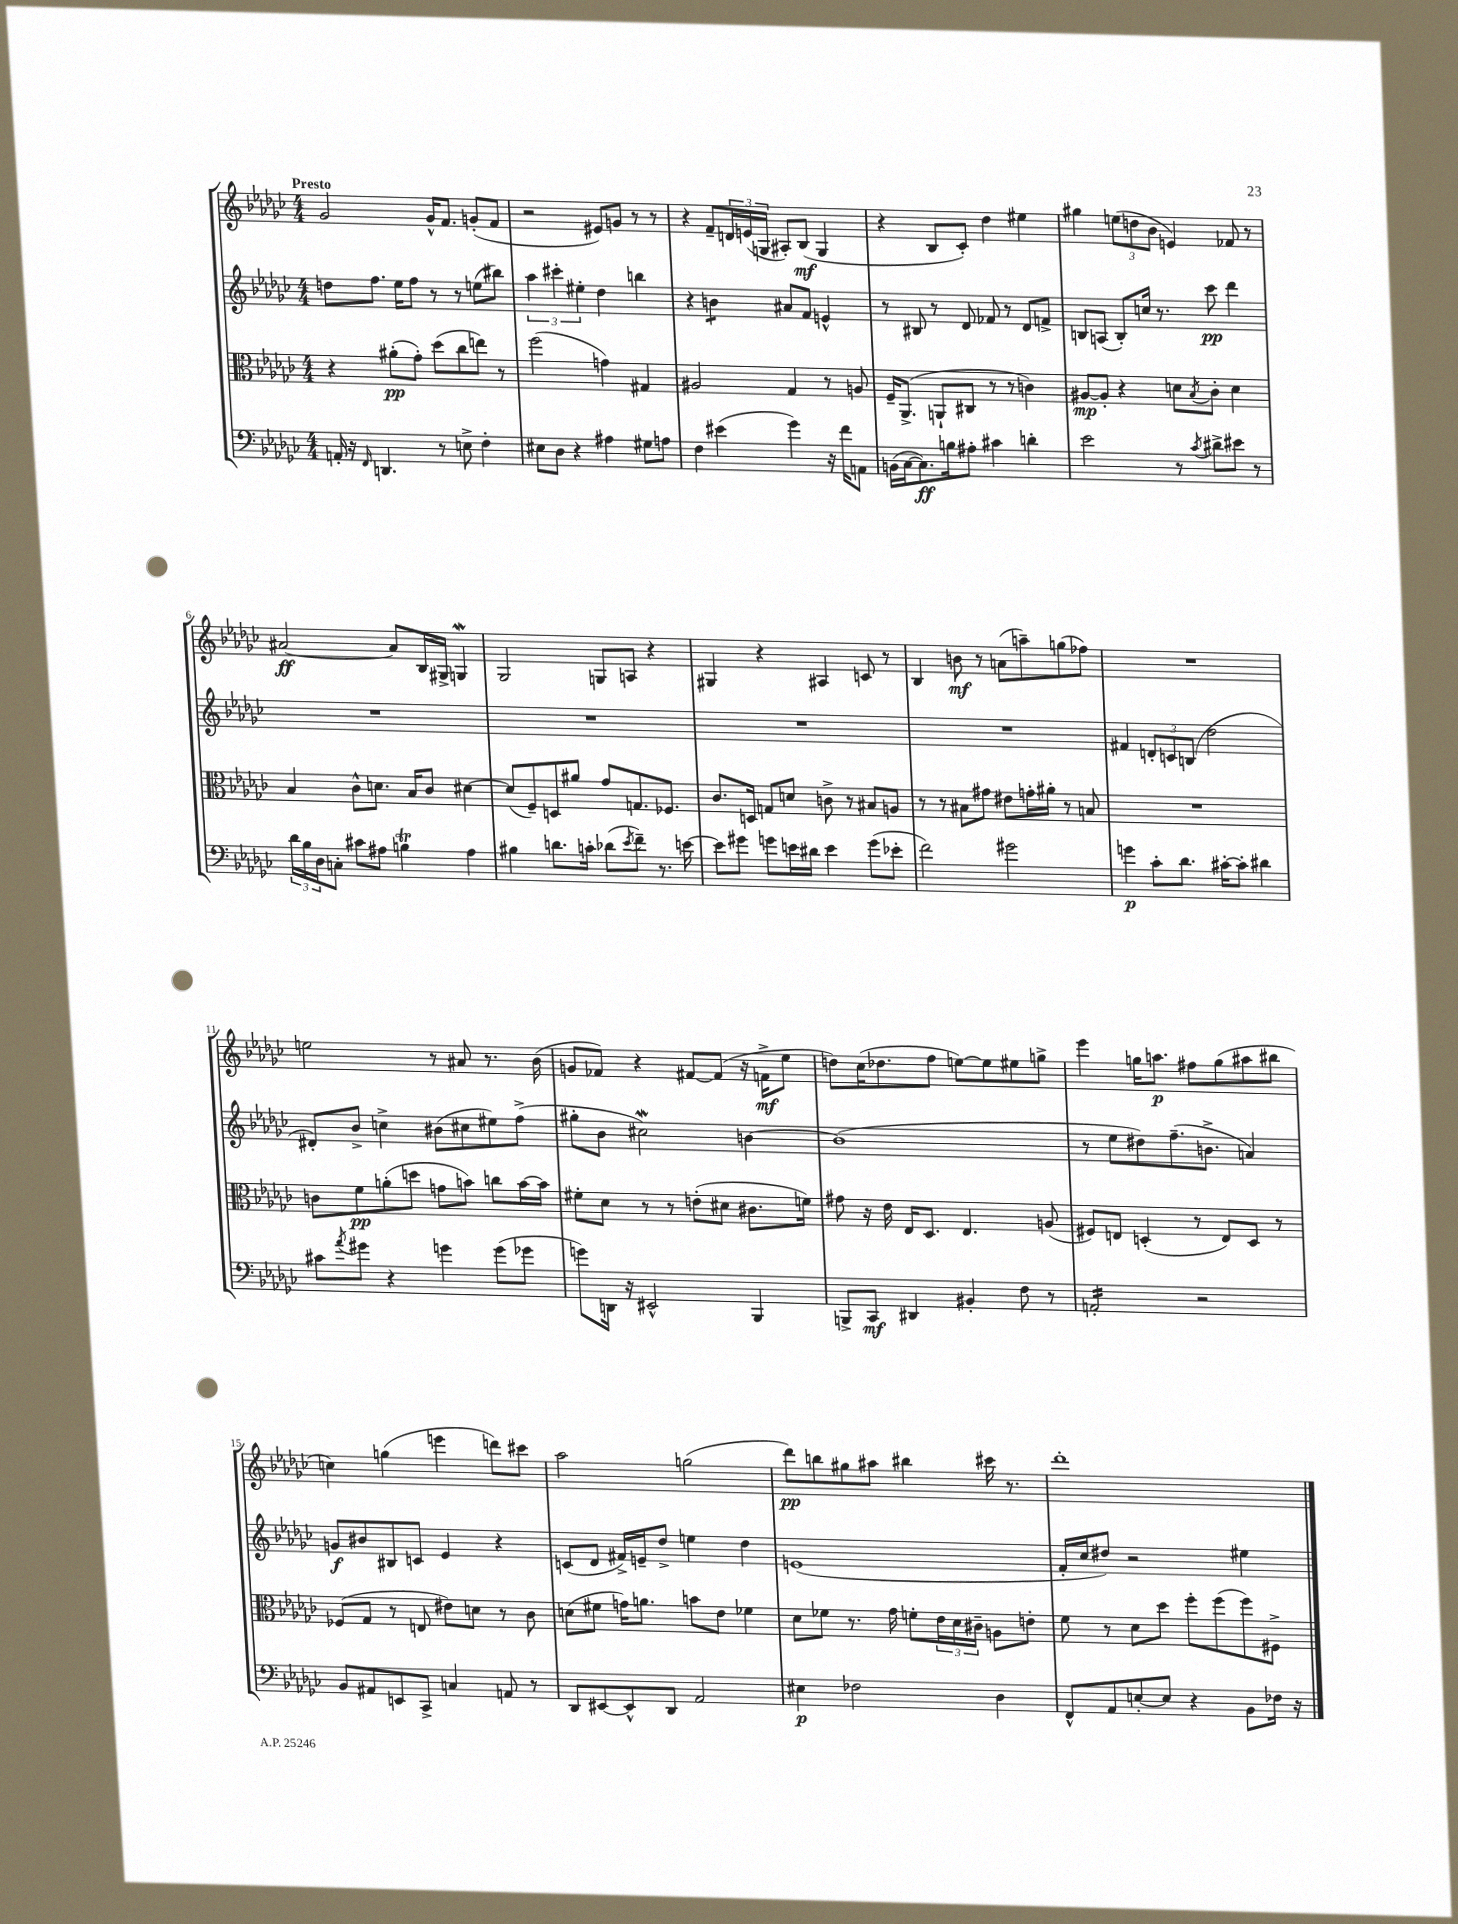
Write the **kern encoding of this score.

**kern	**kern	**kern	**kern
*staff4	*staff3	*staff2	*staff1
*clefF4	*clefC3	*clefG2	*clefG2
*k[b-e-a-d-g-c-]	*k[b-e-a-d-g-c-]	*k[b-e-a-d-g-c-]	*k[b-e-a-d-g-c-]
*M4/4	*M4/4	*M4/4	*M4/4
16AA'	4r	8dd	2g-
16r	.	.	.
16qqFF	.	.	.
4.DD	.	8.ff	.
.	(8a#'	.	.
.	.	16ee-	.
.	8g-')	8ff	.
8r	(8dd-	8r	16g-^^
.	.	.	8.f
8E^	8cc-	8r	.
4F'	8ee)	(8ee	(8g'
.	8r	8bb#)	8f
=	=	=	=
8E#	(2ff	6aa-	2r
8D-	.	.	.
.	.	6ccc#'	.
4r	.	.	.
.	.	6ee#'	.
4A#	4g)	4dd-	8e#)
.	.	.	8g
8G#	4G#	4bb	8r
8A	.	.	8r
=	=	=	=
4F	2A#	4r	4r
(4e#	.	4b	8f~
.	.	.	24d
.	.	.	(24e
.	.	.	24G
4g-)	4G-	8a#	8A#')
.	.	8f	(8B-
16r	8r	4e^^	4G
16f	.	.	.
8AA	8A	.	.
=	=	=	=
(16BB	16F~	8r	4r
[16C-	(8.AA-^	.	.
8.C-])	.	8B#	.
.	8AA`	8r	8B-
16B	.	.	.
8A#'	8C#	8d-	8c-')
4c#	8r	8f-	4dd-
.	8r	8r	.
4d'	4c)	8d-	4ee#
.	.	8f^	.
=	=	=	=
2e-	[8A#	8B	4gg#
.	8A#']	(8A	.
.	4r	8B')	(12ee
.	.	.	12dd
.	.	16cc	.
.	.	.	12b-
.	.	8.r	.
8r	8d	.	4e)
8qc-	8qB-	.	.
8d#^	8c-'	8ccc-	.
8e#	4d	4ddd-	8f-
8r	.	.	8r
=	=	=	=
24d-	4B-	1r	[2a#
24B-	.	.	.
24D-	.	.	.
8C'	.	.	.
8c#	8c-^^	.	.
8A#	8.d	.	.
4B	.	.	8a#]
.	16B-	.	.
.	8c-	.	16B-
.	.	.	16G#^
4A#	[4d#	.	4G
=	=	=	=
4B#	(8d#]	1r	2G-
.	8F~)	.	.
8.d	8D	.	.
.	8a#	.	.
16c'	.	.	.
(8d-	8g-	.	8G
8qe-	.	.	.
8f~)	8.G	.	8A
8.r	.	.	4r
.	8.F-	.	.
[16e	.	.	.
=	=	=	=
8e]	8.c-	1r	4G#
8g#	.	.	.
.	16D	.	.
8g	8G	.	4r
16e	8d	.	.
16d#	.	.	.
4e	8c^	.	4A#
.	8r	.	.
(8g	8B#	.	8c
8e-'	8A	.	8r
=	=	=	=
2f)	8r	1r	4B-
.	8r	.	.
.	8B#	.	8b
.	8g#	.	8r
2g#	8e#	.	(8a
.	16g'	.	8aa~)
.	16a#'	.	.
.	8r	.	(8gg
.	8B	.	8ff-)
=	=	=	=
4g	1r	4f#	1r
8c-'	.	12d'	.
.	.	12c	.
8.d-	.	.	.
.	.	(12B	.
.	.	2dd-	.
[16c#'	.	.	.
8c#']	.	.	.
4d#	.	.	.
=	=	=	=
8c#	8c	8d#')	2ee
8qa-	.	.	.
8g#	8f	8b-^	.
4r	(8a'	4cc^	.
.	8dd	.	.
4g	8g	(8b#	8r
.	8b)	8cc#	8a#
(8g	8cc	8ee#)	8.r
8g-	[16b	(8ff^	.
.	16b]	.	(16b-
=	=	=	=
8g)	8f#'	8gg#'	8g
16DD	8d-	8b-	8f-)
16r	.	.	.
2EE#^^	8r	2cc#)	4r
.	8r	.	.
.	(8e'	.	[8f#
.	8d#	.	(8f#]
4BBB-	8.c#	[4b	16r
.	.	.	16f^
.	.	.	8ee-
.	16f)	.	.
=	=	=	=
8BBB^	8g#	(1b]	8dd)
8CC-	16r	.	(16cc-
.	16e-	.	8.dd-
4DD#	16E-	.	.
.	8.D-	.	.
.	.	.	8ff
4BB#'	4.E-	.	[8ee)
.	.	.	8ee]
8F	.	.	8ee#
8r	(8A	.	8gg^
=	=	=	=
2AA'	8F#)	8r	4eee-
.	8E	8ee-	.
.	(4D'	8dd#)	16gg
.	.	.	8.aa
.	.	(8.ff~	.
2r	8r	.	8ff#
.	.	8.b^	.
.	8E)	.	(8gg
.	8D	4a)	8aa#
.	8r	.	8bb#
=	=	=	=
8BB-	(8F-	8g	4cc)
8AA#	8G-	8b#	.
8EE	8r	8B#	(4gg
8CC-^	8E	8c	.
4C	8e#)	4e-	4eee
.	8d	.	.
8AA	8r	4r	8ddd)
8r	8c-	.	8ccc#
=	=	=	=
8DD-	(8d	(8c	2aa-
[8EE#	8f#	8d-	.
8EE#^^]	16g)	16f#^)	.
.	8.a	16e~	.
8DD-	.	8dd-^	.
2AA-	8b	4ee	(2gg
.	8e-	.	.
.	4f-	4dd-	.
=	=	=	=
4E#	8d-	(1e	8ddd-)
.	8f-	.	8bb
2F-	8.r	.	8gg#
.	.	.	8aa#
.	16g-	.	.
.	8f'	.	4bb#
.	24e-	.	.
.	24d-	.	.
.	24c#~	.	.
4D-	8A	.	16ccc#
.	.	.	8.r
.	8e'	.	.
=	=	=	=
8FF^^	8f	16f'	1ddd-'
.	.	16cc-	.
8AA-	8r	8dd#)	.
[8E'	8d-	2r	.
8E]	8dd-	.	.
4r	8ff'	.	.
.	(8ff	.	.
8BB-	8ff)	4ee#	.
16F-	8F#^	.	.
16r	.	.	.
==	==	==	==
*-	*-	*-	*-
